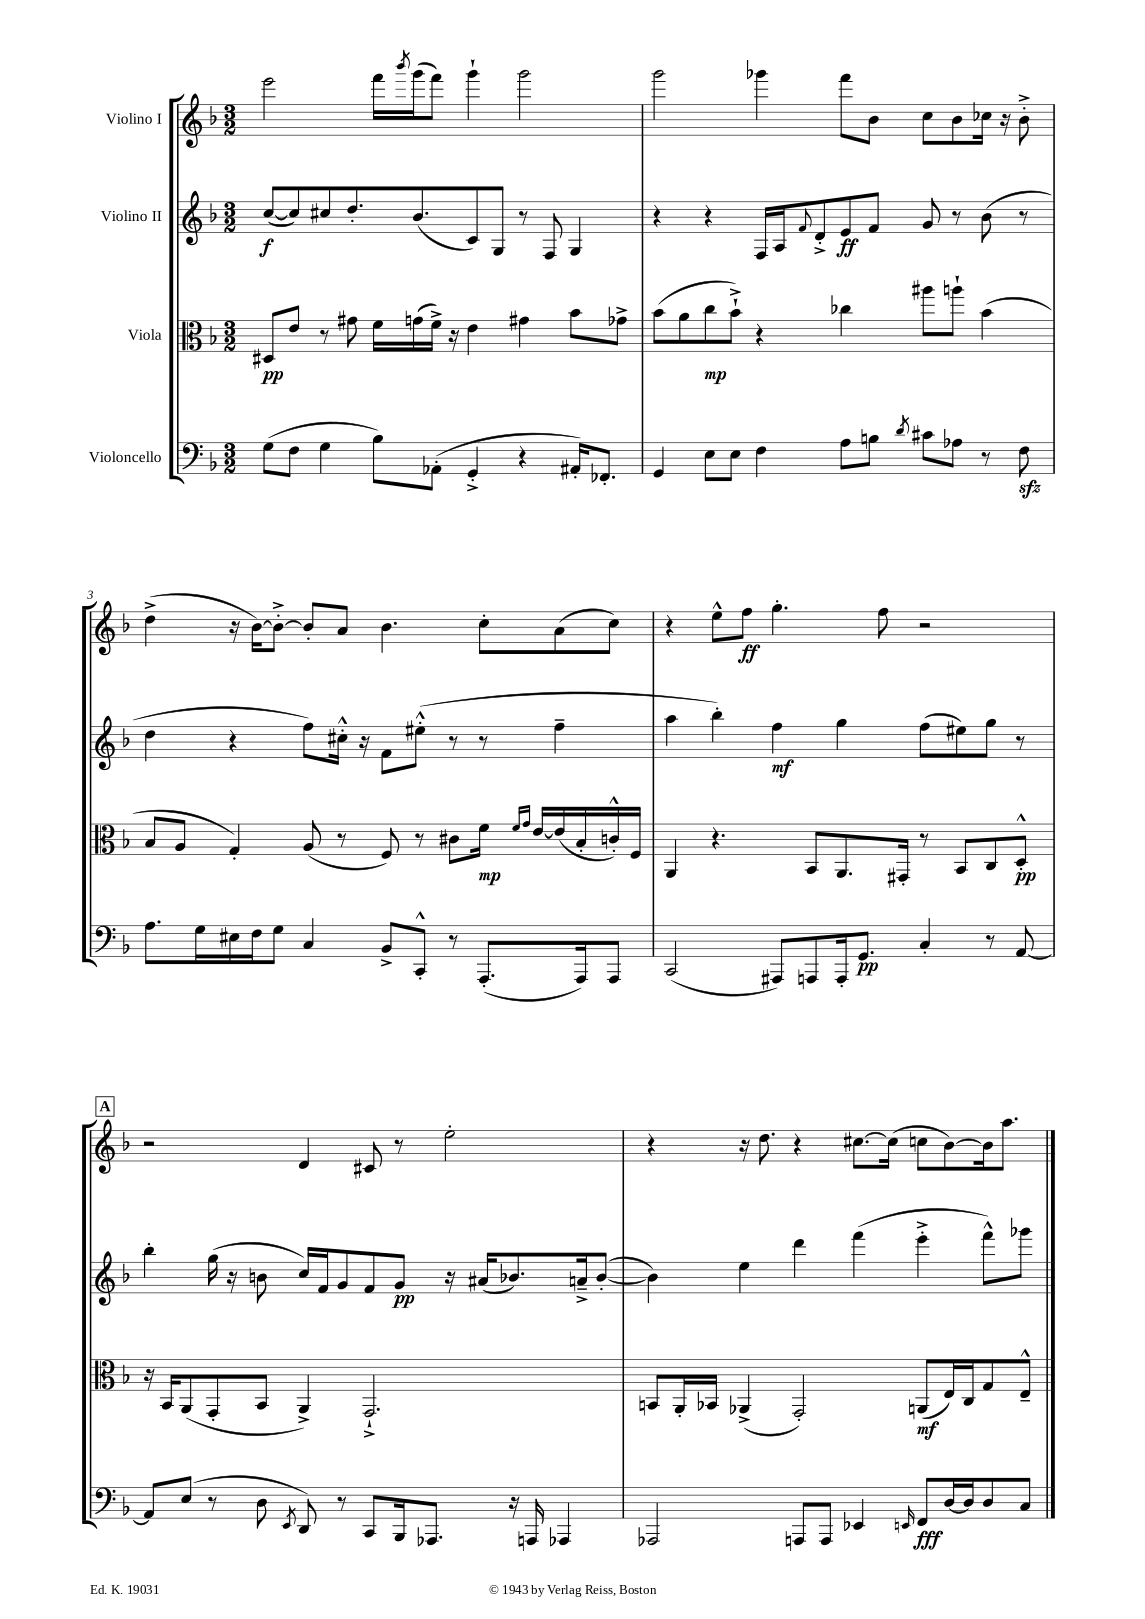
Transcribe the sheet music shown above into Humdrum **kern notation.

**kern	**kern	**kern	**kern
*staff4	*staff3	*staff2	*staff1
*clefF4	*clefC3	*clefG2	*clefG2
*k[b-]	*k[b-]	*k[b-]	*k[b-]
*M3/2	*M3/2	*M3/2	*M3/2
(8G	8D#	([8cc	2eee
8F	8e	8cc])	.
4G	8r	8cc#	.
.	8g#	8.dd'	.
8B-)	16f	.	16fff
.	.	.	8qbbb-
.	(16g	(8.b-	(16ggg
(8AA-'	16f^)	.	8fff)
.	16r	.	.
4GG'^	4e	8c)	4ggg`
.	.	8G	.
4r	4g#	8r	2ggg
.	.	8F	.
16AA#')	8b-	4G	.
8.FF-'	.	.	.
.	8g-^	.	.
=	=	=	=
4GG	(8b-	4r	2ggg
.	8a	.	.
8E	8cc	4r	.
8E	8b-`^)	.	.
4F	4r	16F	4ggg-
.	.	16A	.
.	.	8qqf	.
.	.	8d'^	.
8A	4cc-	8e	8fff
8B	.	8f	8b-
8qd	.	.	.
8c#	8aa#	8g	8cc
8A-	8aa`	8r	8b-
8r	(4b-	(8b-	16cc-
.	.	.	16r
8F	.	8r	8b-'^
=	=	=	=
8.A	8B-	4dd	(4dd^
.	8A	.	.
16G	.	.	.
16E#	4G')	4r	16r
16F	.	.	[16b-)
8G	.	.	8b-'^_
4C	(8A	8ff)	8b-']
.	8r	16cc#'^^	8a
.	.	16r	.
8BB-^	8F)	8f	4.b-
8CC'^^	8r	(8ee#'^^	.
8r	8c#	8r	.
(8.AAA'	16f	8r	8cc'
.	16qqf	.	.
.	16qqg	.	.
.	[16e	.	.
.	(16e]	4ff~	(8a
16AAA)	16B-'	.	.
8AAA	16c'^^)	.	8cc)
.	16F	.	.
=	=	=	=
(2CC	4AA	4aa	4r
.	4.r	4bb-')	8ee^^
.	.	.	8ff
8AAA#)	.	4ff	4.gg'
8AAA	8BB-	.	.
16AAA'	8.AA	4gg	.
8.GG	.	.	.
.	.	.	8ff
.	16GG#'	.	.
4C'	8r	(8ff	2r
.	8BB-	8ee#)	.
8r	8C	8gg	.
[8AA	8D'^^	8r	.
=	=	=	=
8AA]	16r	4bb-'	2r
.	16BB-	.	.
(8E	(8AA	.	.
8r	8GG'	(16gg	.
.	.	16r	.
8D	8BB-	8b	.
8qEE	.	.	.
8DD)	4AA^)	16cc)	4d
.	.	16f	.
8r	.	8g	.
8CC	2.GG`^	8f	8c#
16BBB-	.	8g	8r
8.AAA-	.	.	.
.	.	16r	2ee'
.	.	(16a#	.
16r	.	8.b-)	.
16AAA	.	.	.
4AAA-	.	.	.
.	.	16a~^	.
.	.	([8b-'	.
=	=	=	=
2AAA-	8BB	4b-])	4r
.	16AA'	.	.
.	16BB-	.	.
.	(4AA-^	4ee	16r
.	.	.	8.dd
8AAA	2GG')	4ddd	4r
8AAA	.	.	.
4EE-	.	(4fff	[8.cc#
.	.	.	(16cc#]
16qqEE	.	.	.
8FF	(8AA	4eee'^	8cc
[16D	16E)	.	[8b-)
16D]	16C	.	.
8D	8G	8fff^^)	16b-]
.	.	.	8.aa
8C	8E~^^	8ggg-	.
==	==	==	==
*-	*-	*-	*-
